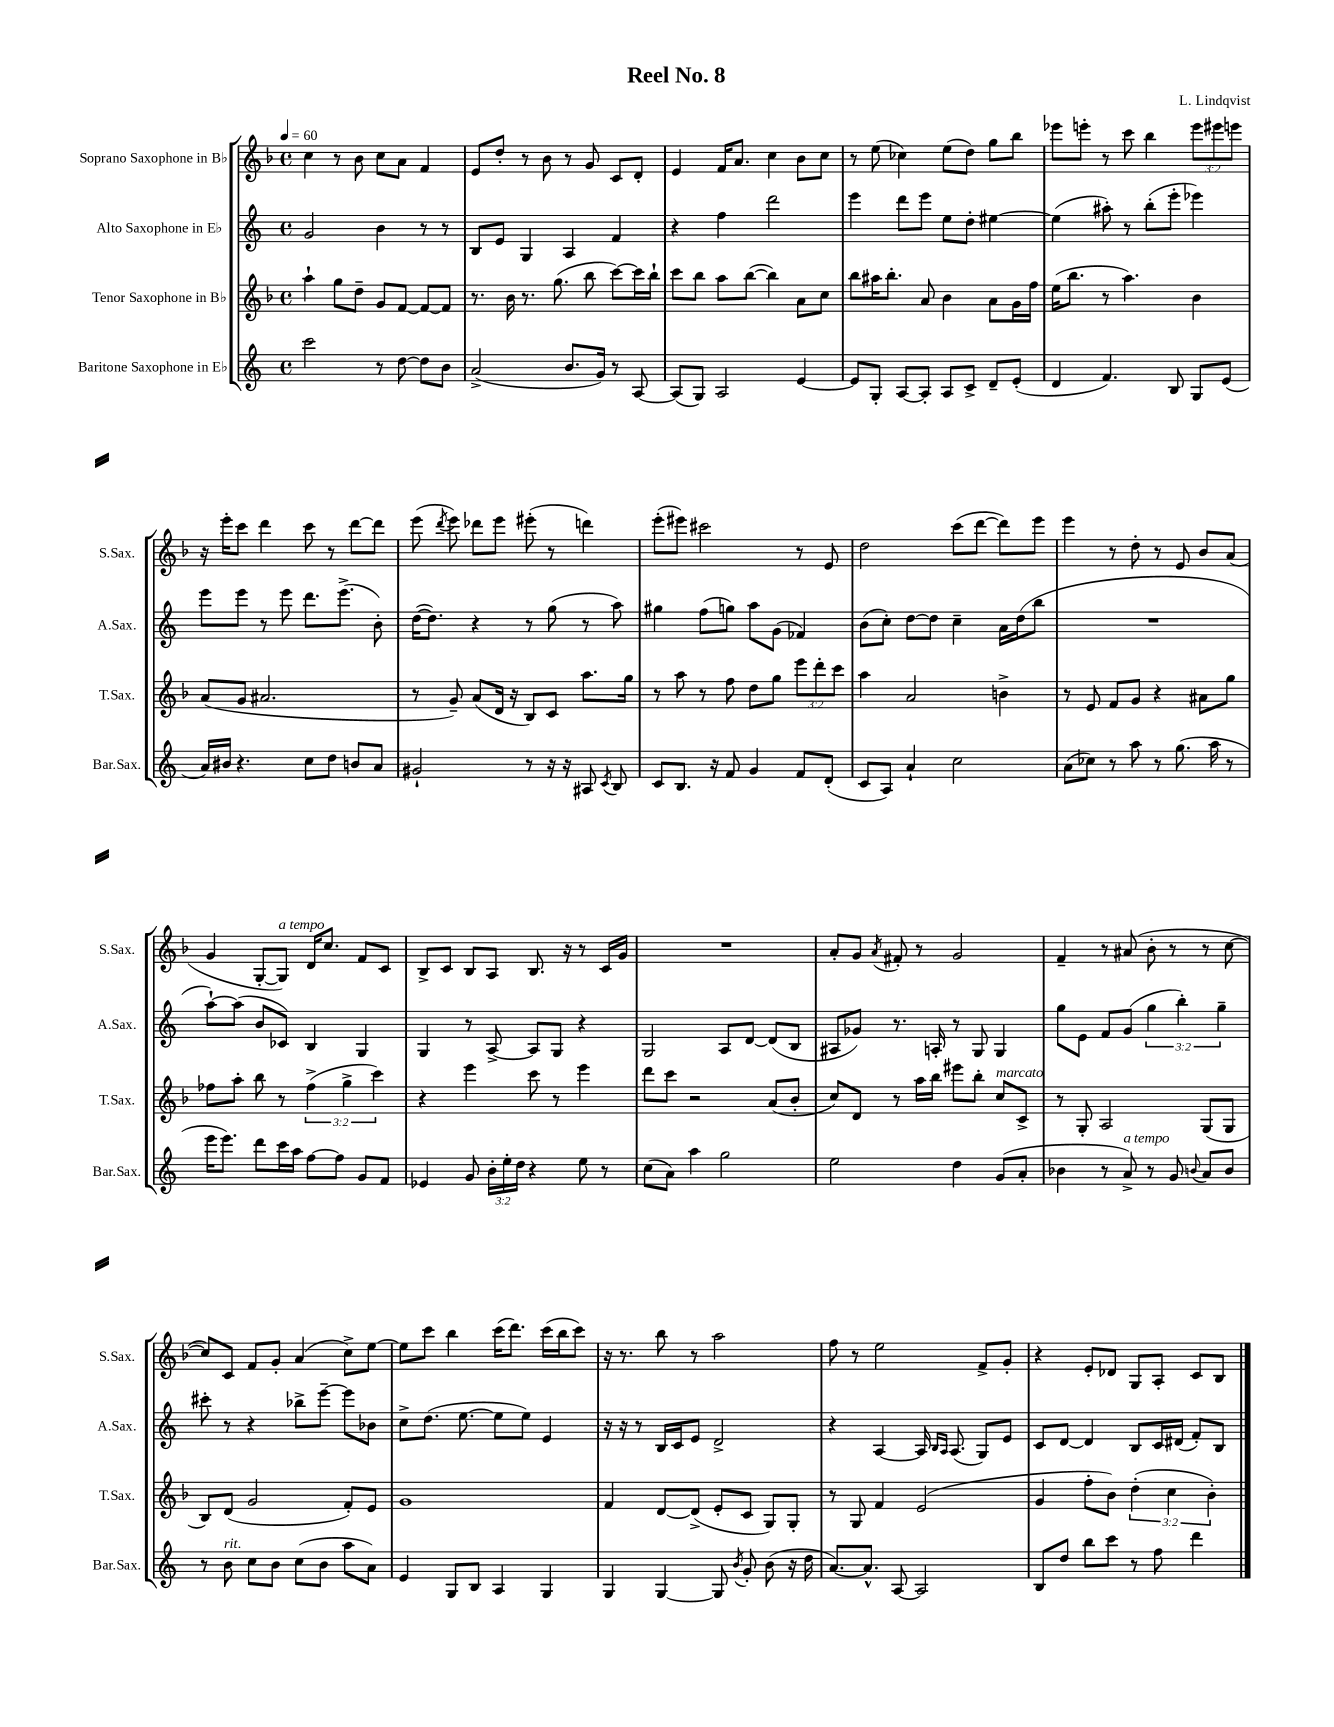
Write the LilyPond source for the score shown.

\header { title = "Reel No. 8" composer = "L. Lindqvist" }
<<
\new StaffGroup <<
\new Staff = "s0" \with { instrumentName = "Soprano Saxophone in Bb" shortInstrumentName = "S.Sax." } {
    \clef treble \key f \major \defaultTimeSignature \time 4/4 \override Staff.TupletNumber.text = #tuplet-number::calc-fraction-text \tempo 4 = 60
    \autoBeamOff c''4 r8 bes'8 c''8[ a'8] f'4 |
    e'8[ d''8]-. r8 bes'8 r8 g'8 c'8[ d'8]-. |
    e'4 f'16[ a'8.] c''4 bes'8[ c''8] |
    r8 e''8( ces''4) e''8[( d''8]) g''8[ bes''8] |
    ees'''8[ e'''8]-. r8 c'''8 bes''4 \tuplet 3/2 { e'''8[ eis'''8 e'''8] } |
    r16 e'''16[-. c'''8] d'''4 c'''8 r8 d'''8[~ d'''8] |
    e'''8( \acciaccatura { d'''8 } e'''8) des'''8[ e'''8] eis'''8-.( r8 d'''4) |
    e'''8[-.( eis'''8]) cis'''2 r8 e'8 |
    d''2 c'''8[( d'''8]~ d'''8[) e'''8] |
    e'''4 r8 d''8-. r8 e'8 bes'8[ a'8]( |
    g'4 g8[~-. g8]^\markup { \italic "a tempo" }) d'16[ c''8.] f'8[ c'8] |
    bes8[-> c'8] bes8[ a8] bes8. r16 r8 c'16[ g'16] |
    R1 |
    a'8[-. g'8] \acciaccatura { a'8 } fis'8-. r8 g'2 |
    f'4-- r8 ais'8( bes'8-. r8 r8 c''8~ |
    c''8[) c'8] f'8[ g'8]-. a'4( c''8[->) e''8]~ |
    e''8[ c'''8] bes''4 c'''16[( d'''8.]) c'''16[( bes''16 c'''8]) |
    r16 r8. bes''8 r8 a''2 |
    f''8 r8 e''2 f'8[-> g'8]-. |
    r4 e'8[-. des'8] g8[ a8]-. c'8[ bes8] \bar "|." |
}
\new Staff = "s1" \with { instrumentName = "Alto Saxophone in Eb" shortInstrumentName = "A.Sax." } {
    \clef treble \key c \major \defaultTimeSignature \time 4/4 \override Staff.TupletNumber.text = #tuplet-number::calc-fraction-text
    \autoBeamOff g'2 b'4 r8 r8 |
    b8[ e'8] g4 a4 f'4 |
    r4 f''4 d'''2 |
    e'''4 d'''8[ e'''8] e''8[ d''8]-. eis''4~ |
    eis''4( ais''8-.) r8 b''8[-.( e'''8]-. ees'''4) |
    e'''8[ e'''8] r8 e'''8 d'''8.[ e'''8.]->( b'8-.) |
    d''16[~( d''8.]) r4 r8 g''8( r8 a''8) |
    gis''4 f''8[( g''8]) a''8[ g'8]( fes'4) |
    b'8[( c''8]-.) d''8[~ d''8] c''4-- a'16[ d''16( b''8] |
    R1 |
    a''8[~-!) a''8]( b'8[ ces'8]) b4 g4 |
    g4 r8 a8~-> a8[ g8] r4 |
    g2 a8[ d'8]~ d'8[( b8] |
    ais8[ ges'8]) r8. a16-. r8 g8 g4 |
    g''8[ e'8] f'8[ g'8]( \tuplet 3/2 { g''4 b''4-.) g''4-- } |
    cis'''8-. r8 r4 bes''8[-> e'''8]~-- e'''8[ bes'8] |
    c''8[-> d''8.]( e''8.~ e''8[ e''8]) e'4 |
    r16 r16 r8 b16[ c'16 e'8] d'2-> |
    r4 a4~ a16 \grace { b16[ a16] } a8.( g8[) e'8] |
    c'8[ d'8]~ d'4 b8[ c'16 dis'16]( f'8[-.) b8] \bar "|." |
}
\new Staff = "s2" \with { instrumentName = "Tenor Saxophone in Bb" shortInstrumentName = "T.Sax." } {
    \clef treble \key f \major \defaultTimeSignature \time 4/4 \override Staff.TupletNumber.text = #tuplet-number::calc-fraction-text
    \autoBeamOff a''4-! g''8[ d''8]-- g'8[ f'8]~ f'8[~ f'8] |
    r8. bes'16 r8. g''8.( bes''8 c'''8[~) c'''16 bes''16]-! |
    c'''8[ bes''8] a''8[ bes''8]~( bes''4) a'8[ c''8] |
    bes''8[ ais''16 bes''8.]-. a'8 bes'4 a'8[ g'16 f''16] |
    e''16[( bes''8.] r8 a''4.) bes'4 |
    a'8[( g'8] ais'2. |
    r8 g'8--) a'8[( d'16] r16 bes8[) c'8] a''8.[ g''16] |
    r8 a''8 r8 f''8 d''8[ g''8] \tuplet 3/2 { e'''8[ d'''8-. c'''8] } |
    a''4 a'2 b'4-> |
    r8 e'8 f'8[ g'8] r4 ais'8[ g''8] |
    fes''8[ a''8]-. bes''8 r8 \tuplet 3/2 { fes''4->( g''4-> c'''4) } |
    r4 e'''4 c'''8 r8 e'''4 |
    d'''8[ c'''8] r2 a'8[( bes'8]-. |
    c''8[) d'8] r8 a''16[ bes''16] eis'''8[ bes''8]-. c''8[^\markup { \italic "marcato" } c'8]-> |
    r8 g8-. a2 g8[( g8] |
    bes8[) d'8]( g'2 f'8[-.) e'8] |
    g'1 |
    f'4 d'8[~ d'8]->( e'8[-. c'8] g8[) g8]-. |
    r8 g8 f'4 e'2( |
    g'4 f''8[-. bes'8]) \tuplet 3/2 { d''4-.( c''4 bes'4-.) } \bar "|." |
}
\new Staff = "s3" \with { instrumentName = "Baritone Saxophone in Eb" shortInstrumentName = "Bar.Sax." } {
    \clef treble \key c \major \defaultTimeSignature \time 4/4 \override Staff.TupletNumber.text = #tuplet-number::calc-fraction-text
    \autoBeamOff c'''2 r8 d''8~ d''8[ b'8] |
    a'2->( b'8.[ g'16]) r8 a8~ |
    a8[( g8]) a2 e'4~ |
    e'8[ g8]-. a8[~ a8]-. a8[ c'8]-> d'8[-- e'8]-.( |
    d'4 f'4.) b8 g8[ e'8]( |
    a'16[) bis'16] r4. c''8[ d''8] b'8[ a'8] |
    gis'2-! r8 r16 r16 ais8 \acciaccatura { c'8 } b8 |
    c'8[ b8.] r16 f'8 g'4 f'8[ d'8]-.( |
    c'8[ a8]) a'4-! c''2 |
    a'8[( ces''8]) r8 a''8 r8 g''8.( a''16 r8 |
    e'''16[ e'''8.]) d'''8[ c'''16 a''16] f''8[~ f''8] g'8[ f'8] |
    ees'4 g'8 \tuplet 3/2 { b'16[-. e''16-. d''16] } r4 e''8 r8 |
    c''8[( a'8]) a''4 g''2 |
    e''2 d''4 g'8[( a'8]-. |
    bes'4 r8 a'8->^\markup { \italic "a tempo" }) r8 g'8 \appoggiatura { b'8 } a'8[ b'8] |
    r8 b'8^\markup { \italic "rit." } c''8[ b'8] c''8[( b'8] a''8[ a'8]) |
    e'4 g8[ b8] a4 g4 |
    g4 g4~ g8 \acciaccatura { b'8 } g'8-. b'8( r16 d''16 |
    a'8.[~) a'8.]-^ a8~ a2 |
    b8[ d''8] b''8[ c'''8] r8 f''8 d'''4 \bar "|." |
}
>>
>>
\layout { \context { \Score \remove "Bar_number_engraver" } }
